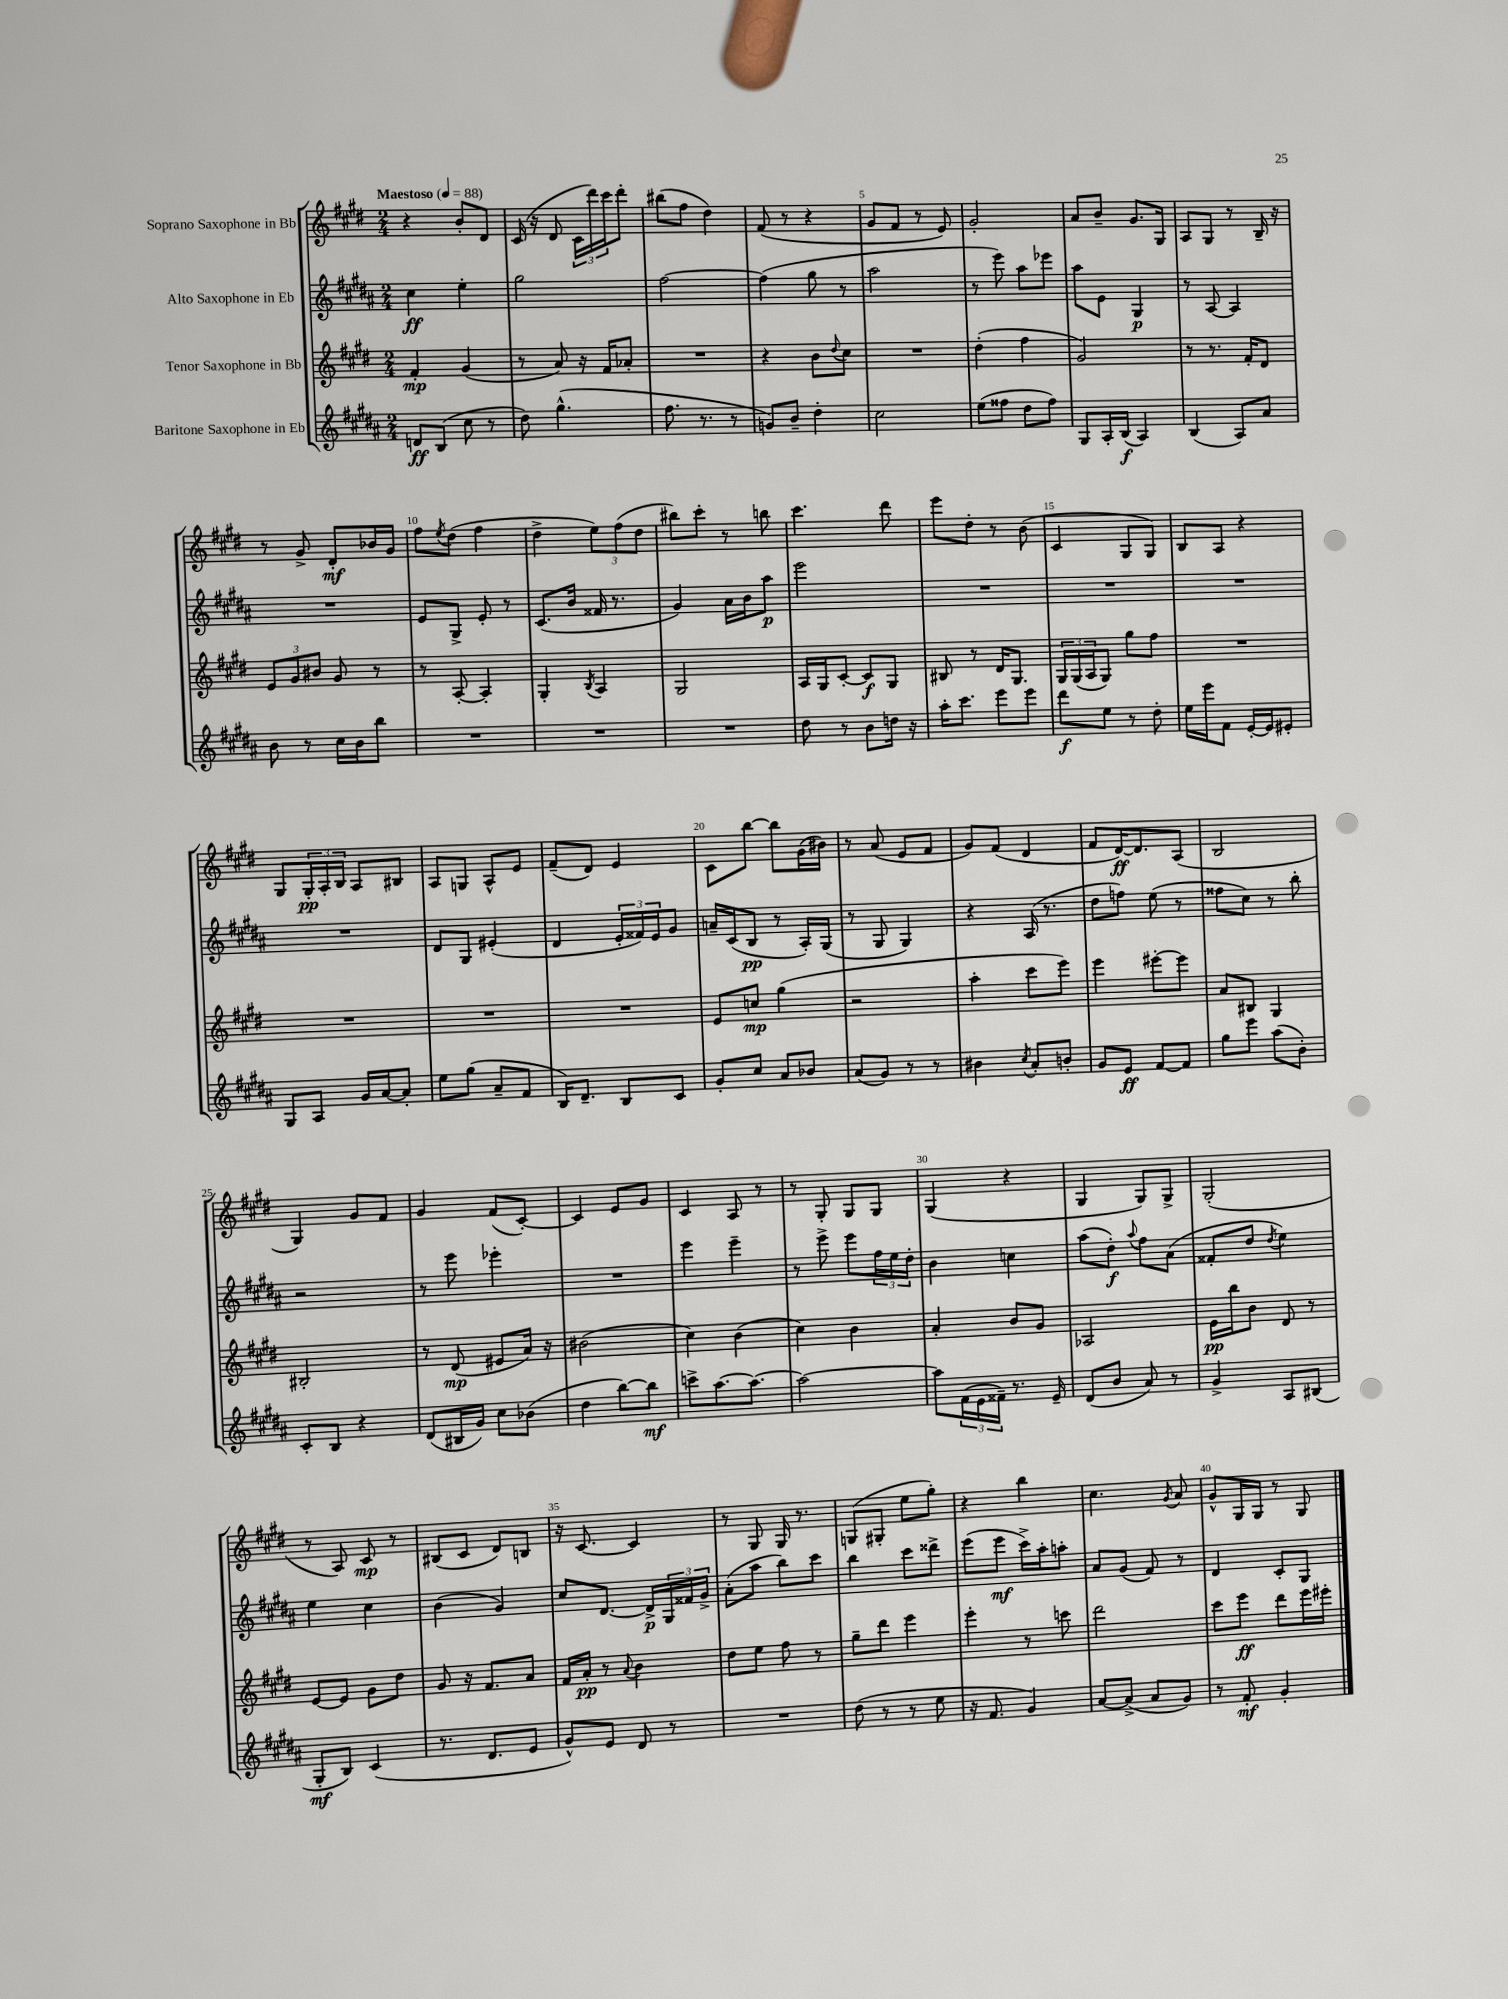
<<
\new StaffGroup <<
\new Staff = "s0" \with { instrumentName = "Soprano Saxophone in Bb" } {
    \clef treble \key e \major \numericTimeSignature \time 2/4 \tempo "Maestoso" 4 = 88
    r4 b'8-. dis'8 |
    cis'16( r16 dis'8 \tuplet 3/2 { cis'16 dis'''16) cis'''16 } dis'''8-. |
    bis''8( fis''8 dis''4) |
    fis'8( r8 r4 |
    gis'8 fis'8 r8 e'8) |
    gis'2-. |
    a'8 b'8-- gis'8. gis16 |
    a8 gis8 r8 b16-- r16 |
    r8 gis'8-> dis'8-.\mf bes'16 gis'16 |
    fis''8 \acciaccatura { e''8 } dis''8( fis''4 |
    dis''4-> \tuplet 3/2 { e''8) fis''8( dis''8 } |
    bis''8) cis'''8-. r8 b''8 |
    cis'''4. dis'''8 |
    e'''8 dis''8-. r8 b'8( |
    cis'4 gis8 gis8) |
    b8 a8 r4 |
    gis8 \tuplet 3/2 { gis16-.\pp a16-. b16 } a8 bis8 |
    a8 g8 a8-^ e'8 |
    fis'8--( dis'8) e'4 |
    cis'8 b''8~ b''8 gis'16( bis'16) |
    r8 a'8( e'8 fis'8 |
    gis'8) fis'8( dis'4 |
    fis'8 dis'16~\ff) dis'8. a8( |
    b2 |
    gis4) gis'8 fis'8 |
    gis'4 fis'8( cis'8~-.) |
    cis'4 e'8 gis'8 |
    cis'4 a8 r8 |
    r8 gis8-. gis8 gis8 |
    gis4( r4 |
    gis4 gis8) gis8-> |
    gis2-.( |
    r8 a8) cis'8\mp r8 |
    bis8( cis'8 dis'8) b8 |
    r16 cis'8.~ cis'4 |
    r8 gis8 gis16 r8. |
    g8( gis8-. e''8 gis''8-.) |
    r4 b''4 |
    cis''4. \acciaccatura { gis'8 } a'8 |
    gis'8-^ gis16 gis16 r8 gis8 \bar "|." |
}
\new Staff = "s1" \with { instrumentName = "Alto Saxophone in Eb" } {
    \clef treble \key b \major \numericTimeSignature \time 2/4
    cis''4\ff e''4-. |
    gis''2 |
    fis''2~ |
    fis''4( gis''8 r8 |
    ais''2 |
    r8 e'''8) ais''8 ees'''8 |
    ais''8 e'8 gis4\p |
    r8 ais8~ ais4 |
    R2 |
    e'8 gis8-> e'8-. r8 |
    cis'8.( b'16 fisis'16 r8. |
    gis'4) ais'16 b'16 ais''8\p |
    e'''2 |
    R2 |
    R2 |
    R2 |
    R2 |
    dis'8 gis8 eis'4-.( |
    dis'4 \tuplet 3/2 { e'16-. fisis'16) e'16 } gis'8 |
    a'16-- cis'16( b8\pp r8 ais16-.) gis16( |
    r8 gis8 gis4) |
    r4 ais16( r8. |
    dis''8 f''8) e''8( r8 |
    fisis''8 cis''8) r8 b''8-. |
    r2 |
    r8 e'''8 ees'''4-. |
    R2 |
    e'''4 e'''4-- |
    r8 e'''8-> e'''8 \tuplet 3/2 { fis''16 e''16 dis''16-. } |
    b'4 c''4 |
    ais''8( dis''8-.\f) \appoggiatura { ais''8 } fis''8 ais'8( |
    fisis'8-. dis''8 \acciaccatura { dis''8 } e''4) |
    e''4 cis''4 |
    b'4( gis'4) |
    cis''8 dis'8.~ dis'16->\p \tuplet 3/2 { gis16 fisis'16 gis'16-> } |
    ais'8-.( ais''8 b''8) cis'''8 |
    b''4 cis'''8 disis'''8-> |
    e'''8( e'''8\mf cis'''16->) ais''16-. a''8-. |
    ais'8 gis'8( fis'8) r8 |
    dis'4 cis'8-. gis8 \bar "|." |
}
\new Staff = "s2" \with { instrumentName = "Tenor Saxophone in Bb" } {
    \clef treble \key e \major \numericTimeSignature \time 2/4
    fis'4-.\mp gis'4( |
    r8 a'8) r16 fis'16 aes'8-. |
    R2 |
    r4 b'8 \appoggiatura { dis''8 } cis''8 |
    R2 |
    dis''4-.( fis''4 |
    gis'2) |
    r8 r8. fis'16-. dis'8 |
    \tuplet 3/2 { e'8 gis'8 bis'8 } gis'8 r8 |
    r8 a8~-. a4-. |
    gis4-. \acciaccatura { b8 } a4 |
    gis2 |
    a16 gis16 cis'8~-. cis'8\f gis8 |
    bis8 r8 dis'16 gis8. |
    \tuplet 3/2 { gis16 gis16( a16 } gis8) gis''8 fis''8 |
    R2 |
    R2 |
    R2 |
    R2 |
    e'8 c''8\mp gis''4( |
    r2 |
    a''4-. cis'''8 e'''8) |
    e'''4 eis'''8~-. eis'''8 |
    a'8 bis8 gis4 |
    bis2-. |
    r8 dis'8\mp( eis'8 a'16) r16 |
    bis'2( |
    cis''4) b'4( |
    cis''4) b'4 |
    a'4-. b'8 gis'8 |
    aes2 |
    e'16\pp b''16 b'8 dis'8 r8 |
    e'8~ e'8 gis'8 dis''8 |
    gis'8 r16 fis'8. a'8 |
    fis'16 a'16-.\pp r8 \appoggiatura { a'8 } b'4 |
    dis''8 e''8 fis''8 r8 |
    gis''8-- dis'''8 e'''4 |
    e'''4-. r8 c'''8 |
    dis'''2 |
    cis'''8 e'''8\ff dis'''8 e'''16 eis'''16-. \bar "|." |
}
\new Staff = "s3" \with { instrumentName = "Baritone Saxophone in Eb" } {
    \clef treble \key b \major \numericTimeSignature \time 2/4
    d'8\ff b8( cis''8 r8 |
    dis''8) gis''4.-^( |
    fis''8. r8. r8 |
    g'8) b'8-- dis''4-. |
    cis''2 |
    e''8( fisis''8 dis''8 fisis''8) |
    gis8 ais16-. b16\f( ais4) |
    b4( ais8) ais'8 |
    b'8 r8 cis''16 b'16 b''8 |
    R2 |
    R2 |
    R2 |
    dis''8 r8 b'8 d''16 r16 |
    ais''16-. cis'''8. e'''8 e'''8 |
    dis'''8\f e''8 r8 dis''8-. |
    e''16 e'''16 fis'8 e'16~-. e'16 eis'8-. |
    gis8 ais8 gis'16 ais'16~ ais'8-. |
    e''8 gis''8( ais'8-- fis'8 |
    b16) dis'8.-- b8 cis'8 |
    gis'8-. cis''8 ais'8 bes'8 |
    ais'8( gis'8) r8 r8 |
    bis'4 \acciaccatura { cis''8 } ais'8-. b'8-. |
    gis'8 e'8\ff fis'8~ fis'8 |
    gis''8 e'''8 ais''8( b'8-.) |
    cis'8-. b8 r4 |
    dis'8( bis16 gis'16) cis''8 bes'8( |
    dis''4 b''8~) b''8\mf |
    c'''8-> ais''8.~ ais''8.~ |
    ais''2~ |
    ais''8 \tuplet 3/2 { fis'16( e'16 fisis'16--) } r8. e'16-- |
    dis'8( b'8 ais'8) r8 |
    gis'4-> ais8 bis8( |
    gis8-.\mf b8) cis'4( |
    r8. dis'8. e'8 |
    gis'8-^) e'8 dis'8 r8 |
    R2 |
    dis''8( r8 r8 e''8 |
    r16 fis'8. gis'4) |
    ais'8~ ais'8->( ais'8 gis'8) |
    r8 fis'8-.\mf gis'4-. \bar "|." |
}
>>
>>
\layout { \context { \Score \override BarNumber.break-visibility = ##(#f #t #t) barNumberVisibility = #(every-nth-bar-number-visible 5) } }
